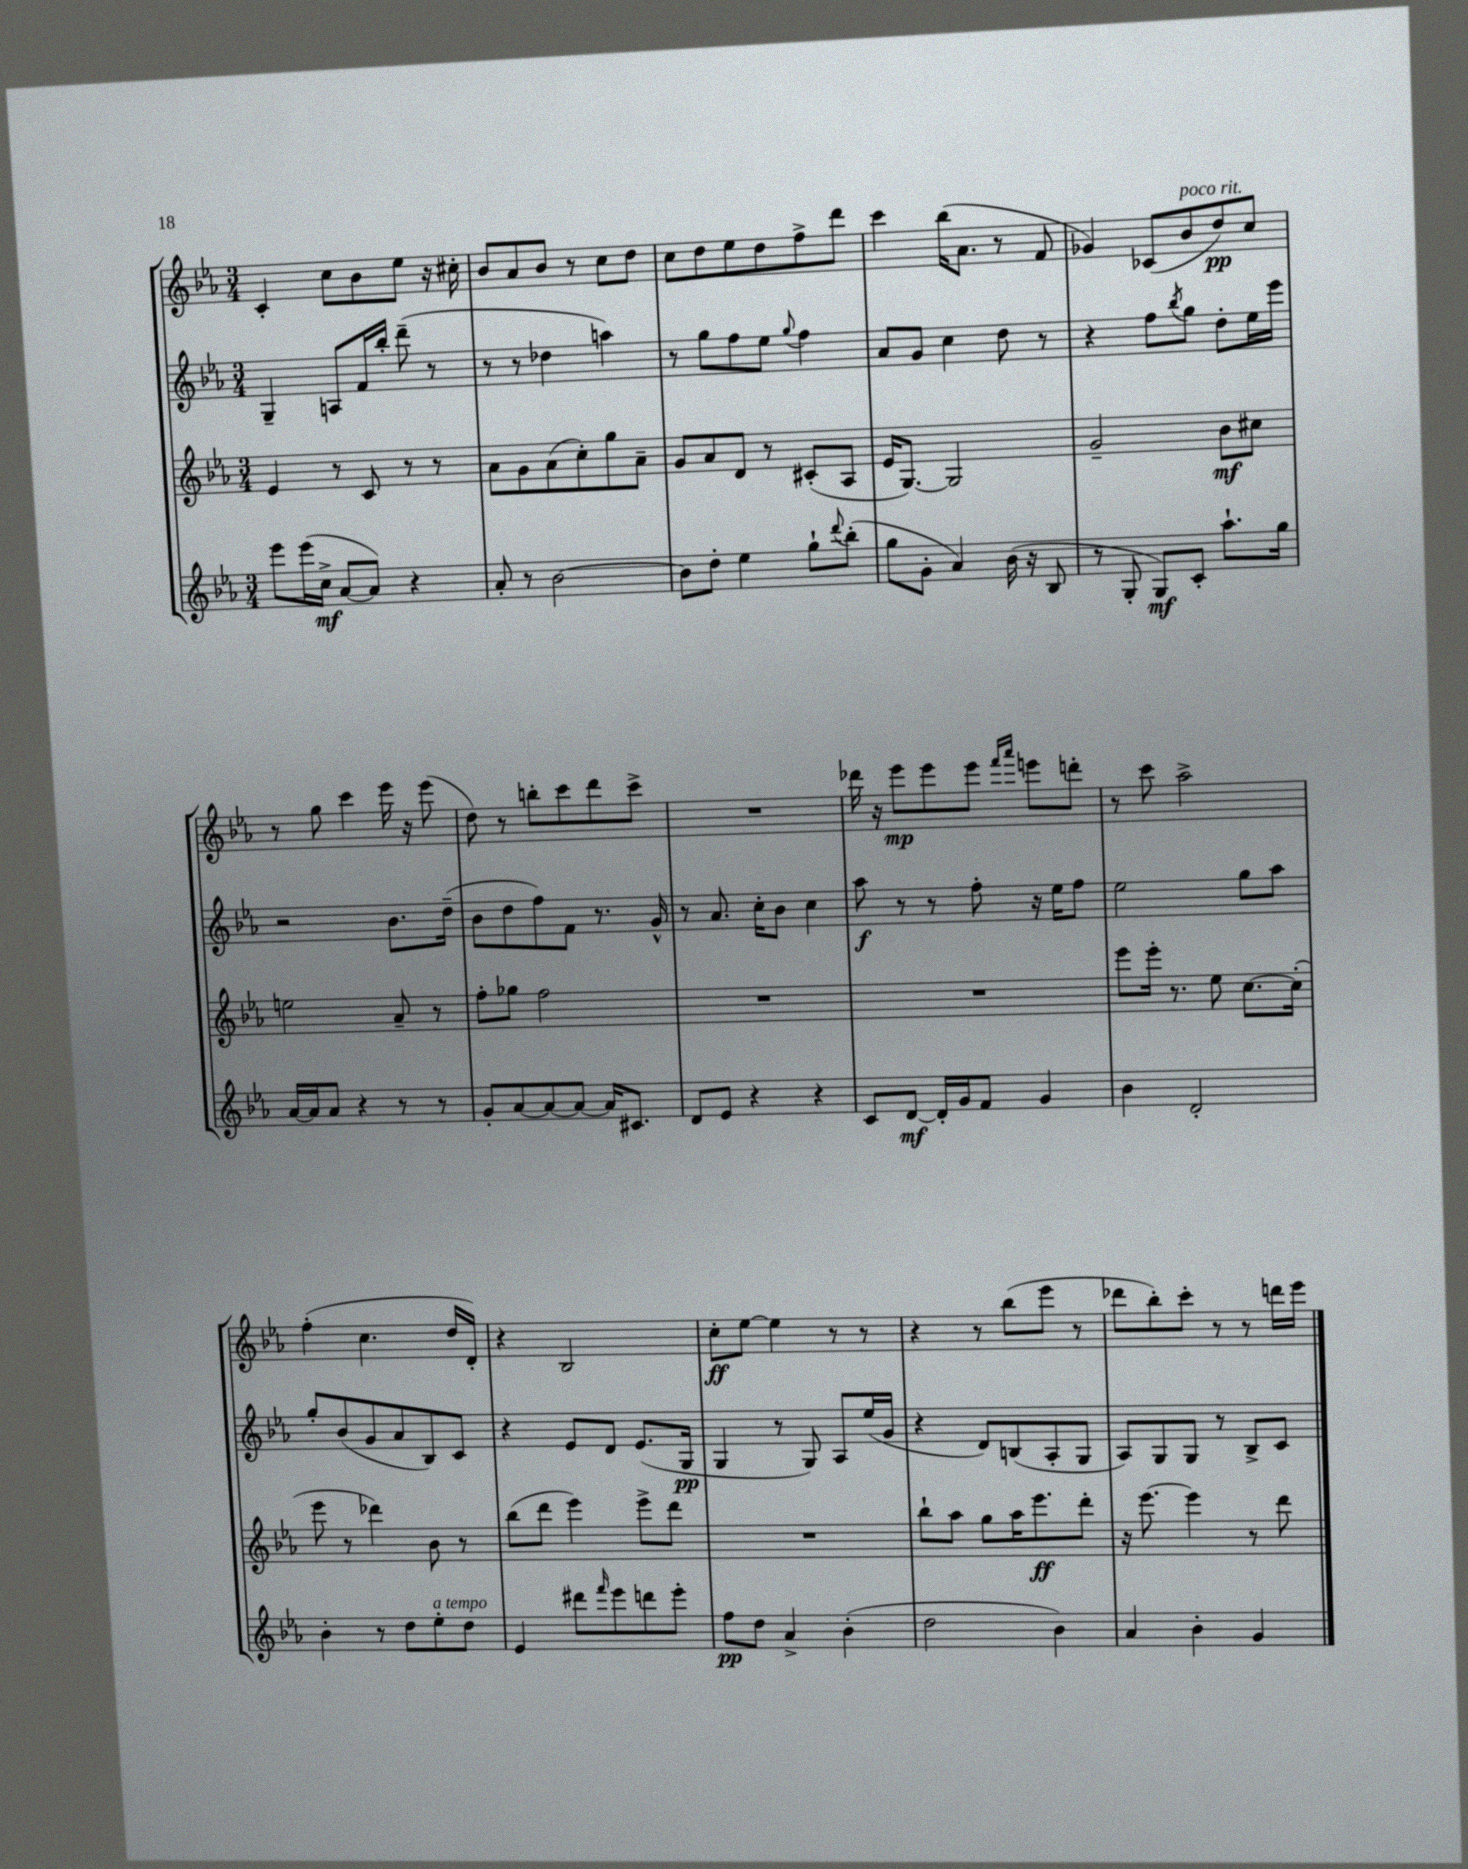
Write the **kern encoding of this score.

**kern	**dynam	**kern	**dynam	**kern	**dynam	**kern	**dynam
*part4	*part4	*part3	*part3	*part2	*part2	*part1	*part1
*staff4	*staff4	*staff3	*staff3	*staff2	*staff2	*staff1	*staff1
*clefG2	*	*clefG2	*	*clefG2	*	*clefG2	*
*k[b-e-a-]	*	*k[b-e-a-]	*	*k[b-e-a-]	*	*k[b-e-a-]	*
*M3/4	*	*M3/4	*	*M3/4	*	*M3/4	*
=13	=13	=13	=13	=13	=13	=13	=13
8eee-\L	.	4e-/	.	4G~/	.	4c'/	.
(16eee-\L	.	.	.	.	.	.	.
16cc^\JJ	mf	.	.	.	.	.	.
[8a-/L	.	8r	.	8An/L	.	8cc\L	.
8a-/J])	.	8c/	.	16f/L	.	8b-\	.
.	.	.	.	16bb-'/JJ	.	.	.
4r	.	8r	.	(8ddd~\	.	8ee-\J	.
.	.	8r	.	8r	.	16r	.
.	.	.	.	.	.	16cc#X'\	.
=14	=14	=14	=14	=14	=14	=14	=14
8a-'/	.	8a-\L	.	8r	.	8b-/L	.
8r	.	8g\	.	8r	.	8a-/	.
[2b-\	.	(8a-\	.	4dd-X\	.	8b-/J	.
.	.	8cc'\)	.	.	.	8r	.
.	.	8gg\	.	4aan\)	.	8cc\L	.
.	.	8a-~\J	.	.	.	8dd\J	.
=15	=15	=15	=15	=15	=15	=15	=15
8b-\L]	.	8g/L	.	8r	.	8cc\L	.
8dd'\J	.	8a-/	.	8gg\L	.	8dd\	.
4ee-\	.	8d/J	.	8ff\	.	8ee-\	.
.	.	8r	.	8ee-\J	.	8dd\	.
.	.	.	.	8qqgg/	.	.	.
8gg`\L	.	(8c#X'/L	.	4ff\	.	8ff^\	.
8qqddd/	.	.	.	.	.	.	.
(8bb-'\J	.	8A-/J	.	.	.	8ddd\J	.
=16	=16	=16	=16	=16	=16	=16	=16
8gg\L	.	16e-/KL	.	8a-/L	.	4ccc\	.
.	.	[8.G/J)	.	.	.	.	.
8g'\J	.	.	.	8g/J	.	.	.
4a-/)	.	2G/]	.	4cc\	.	(16bb-\KL	.
.	.	.	.	.	.	8.a-\J	.
(16b-\	.	.	.	8dd\	.	8r	.
16r	.	.	.	.	.	.	.
8B-/	.	.	.	8r	.	8f/	.
=17	=17	=17	=17	=17	=17	=17	=17
8r	.	2g~/	.	4r	.	4g-X/)	.
8G'/	.	.	.	.	.	.	.
8G/L)	mf	.	.	8ff\L	.	(8c-X/L	.
.	.	.	.	8qbb-/	.	.	.
!	!	!	!	!	!	!LO:TX:a:i:t=poco rit.	!
8c'/J	.	.	.	8gg\J	.	8b-/	.
8.aa-`\L	.	8b-\L	mf	8dd'\L	.	8dd/)	pp
.	.	8cc#X\J	.	16ee-\L	.	8cc/J	.
16gg\Jk	.	.	.	16eee-\JJ	.	.	.
!!LO:LB:g=z
=18	=18	=18	=18	=18	=18	=18	=18
[16a-/LL	.	2een\	.	2r	.	8r	.
16a-/J]	.	.	.	.	.	.	.
8a-/J	.	.	.	.	.	8gg\	.
4r	.	.	.	.	.	4ccc\	.
8r	.	8a-~/	.	8.b-\L	.	16eee-\	.
.	.	.	.	.	.	16r	.
8r	.	8r	.	.	.	(8eee-\	.
.	.	.	.	(16dd~\Jk	.	.	.
=19	=19	=19	=19	=19	=19	=19	=19
8g'/L	.	8ff'\L	.	8b-\L	.	8dd\)	.
[8a-/	.	8gg-X\J	.	8dd\	.	8r	.
8a-/_	.	2ff\	.	8ff\)	.	8bbn'\L	.
8a-/J_	.	.	.	8f\J	.	8ccc\	.
16a-/KL]	.	.	.	8.r	.	8ddd\	.
8.c#X/J	.	.	.	.	.	.	.
.	.	.	.	.	.	8ccc^\J	.
.	.	.	.	16g^^/	.	.	.
=20	=20	=20	=20	=20	=20	=20	=20
8d/L	.	2.r	.	8r	.	2.r	.
8e-/J	.	.	.	8.a-/	.	.	.
4r	.	.	.	.	.	.	.
.	.	.	.	16cc'\KL	.	.	.
.	.	.	.	8b-\J	.	.	.
4r	.	.	.	4cc\	.	.	.
=21	=21	=21	=21	=21	=21	=21	=21
8c/L	.	2.r	.	8aa-\	f	16ddd-X\	.
.	.	.	.	.	.	16r	.
[8d/J	mf	.	.	8r	.	8eee-\L	mp
16d'/LL]	.	.	.	8r	.	8eee-\	.
16g/J	.	.	.	.	.	.	.
8f/J	.	.	.	8ff'\	.	8eee-\J	.
.	.	.	.	.	.	16qqfff/LL	.
.	.	.	.	.	.	16qqaaa-/JJ	.
4g/	.	.	.	16r	.	8eeen\L	.
.	.	.	.	16ee-\KL	.	.	.
.	.	.	.	8ff\J	.	8dddn'\J	.
=22	=22	=22	=22	=22	=22	=22	=22
4b-\	.	8eee-\L	.	2ee-\	.	8r	.
.	.	16eee-'\Jk	.	.	.	8ccc\	.
.	.	8.r	.	.	.	.	.
2d'/	.	.	.	.	.	2aa-^\	.
.	.	8ee-\	.	.	.	.	.
.	.	[8.cc\L	.	8gg\L	.	.	.
.	.	.	.	8aa-\J	.	.	.
.	.	(16cc'\Jk]	.	.	.	.	.
!!LO:LB:g=z
=23	=23	=23	=23	=23	=23	=23	=23
4b-'\	.	8eee-\	.	8gg'/L	.	(4ff'\	.
.	.	8r	.	(8b-/	.	.	.
8r	.	4ddd-X\)	.	8g/	.	4.cc\	.
8dd\L	.	.	.	8a-/	.	.	.
!LO:TX:a:i:t=a tempo	!	!	!	!	!	!	!
8ee-'\	.	8b-\	.	8B-/)	.	.	.
8dd\J	.	8r	.	8c/J	.	16dd/LL	.
.	.	.	.	.	.	16d'/JJ)	.
=24	=24	=24	=24	=24	=24	=24	=24
4e-/	.	(8bb-\L	.	4r	.	4r	.
.	.	8ddd\J	.	.	.	.	.
8ddd#X\L	.	4eee-\)	.	8e-/L	.	2B-/	.
16qqfff/	.	.	.	.	.	.	.
8eee-\	.	.	.	8d/J	.	.	.
8dddn\	.	8eee-^\L	.	(8.e-/L	.	.	.
8eee-'\J	.	8ddd\J	.	.	.	.	.
.	.	.	.	16G/Jk	pp	.	.
=25	=25	=25	=25	=25	=25	=25	=25
8ff\L	pp	2.r	.	4G/	.	8cc'\L	ff
8dd\J	.	.	.	.	.	[8ee-\J	.
4a-^/	.	.	.	8r	.	4ee-\]	.
.	.	.	.	8G/)	.	.	.
(4b-'\	.	.	.	8A-/L	.	8r	.
.	.	.	.	(16ee-/L	.	8r	.
.	.	.	.	16g/JJ	.	.	.
=26	=26	=26	=26	=26	=26	=26	=26
2dd\	.	8bb-`\L	.	4r	.	4r	.
.	.	8aa-\J	.	.	.	.	.
.	.	8gg\L	.	8d/L)	.	8r	.
.	.	16aa-\K	.	(8Bn/	.	(8bb-\L	.
.	.	8.eee-\	ff	.	.	.	.
4b-\)	.	.	.	8A-'/	.	8eee-\J	.
.	.	8ddd'\J	.	8G/J	.	8r	.
=27	=27	=27	=27	=27	=27	=27	=27
4a-/	.	16r	.	8A-/L)	.	8ddd-X\L	.
.	.	[8.eee-\	.	.	.	.	.
.	.	.	.	8G/	.	8bb-'\)	.
4b-'\	.	4eee-\]	.	8G/J	.	8ccc'\J	.
.	.	.	.	8r	.	8r	.
4g/	.	8r	.	8B-^/L	.	8r	.
.	.	8ddd\	.	8c/J	.	16dddn\LL	.
.	.	.	.	.	.	16eee-\JJ	.
==	==	==	==	==	==	==	==
*-	*-	*-	*-	*-	*-	*-	*-
